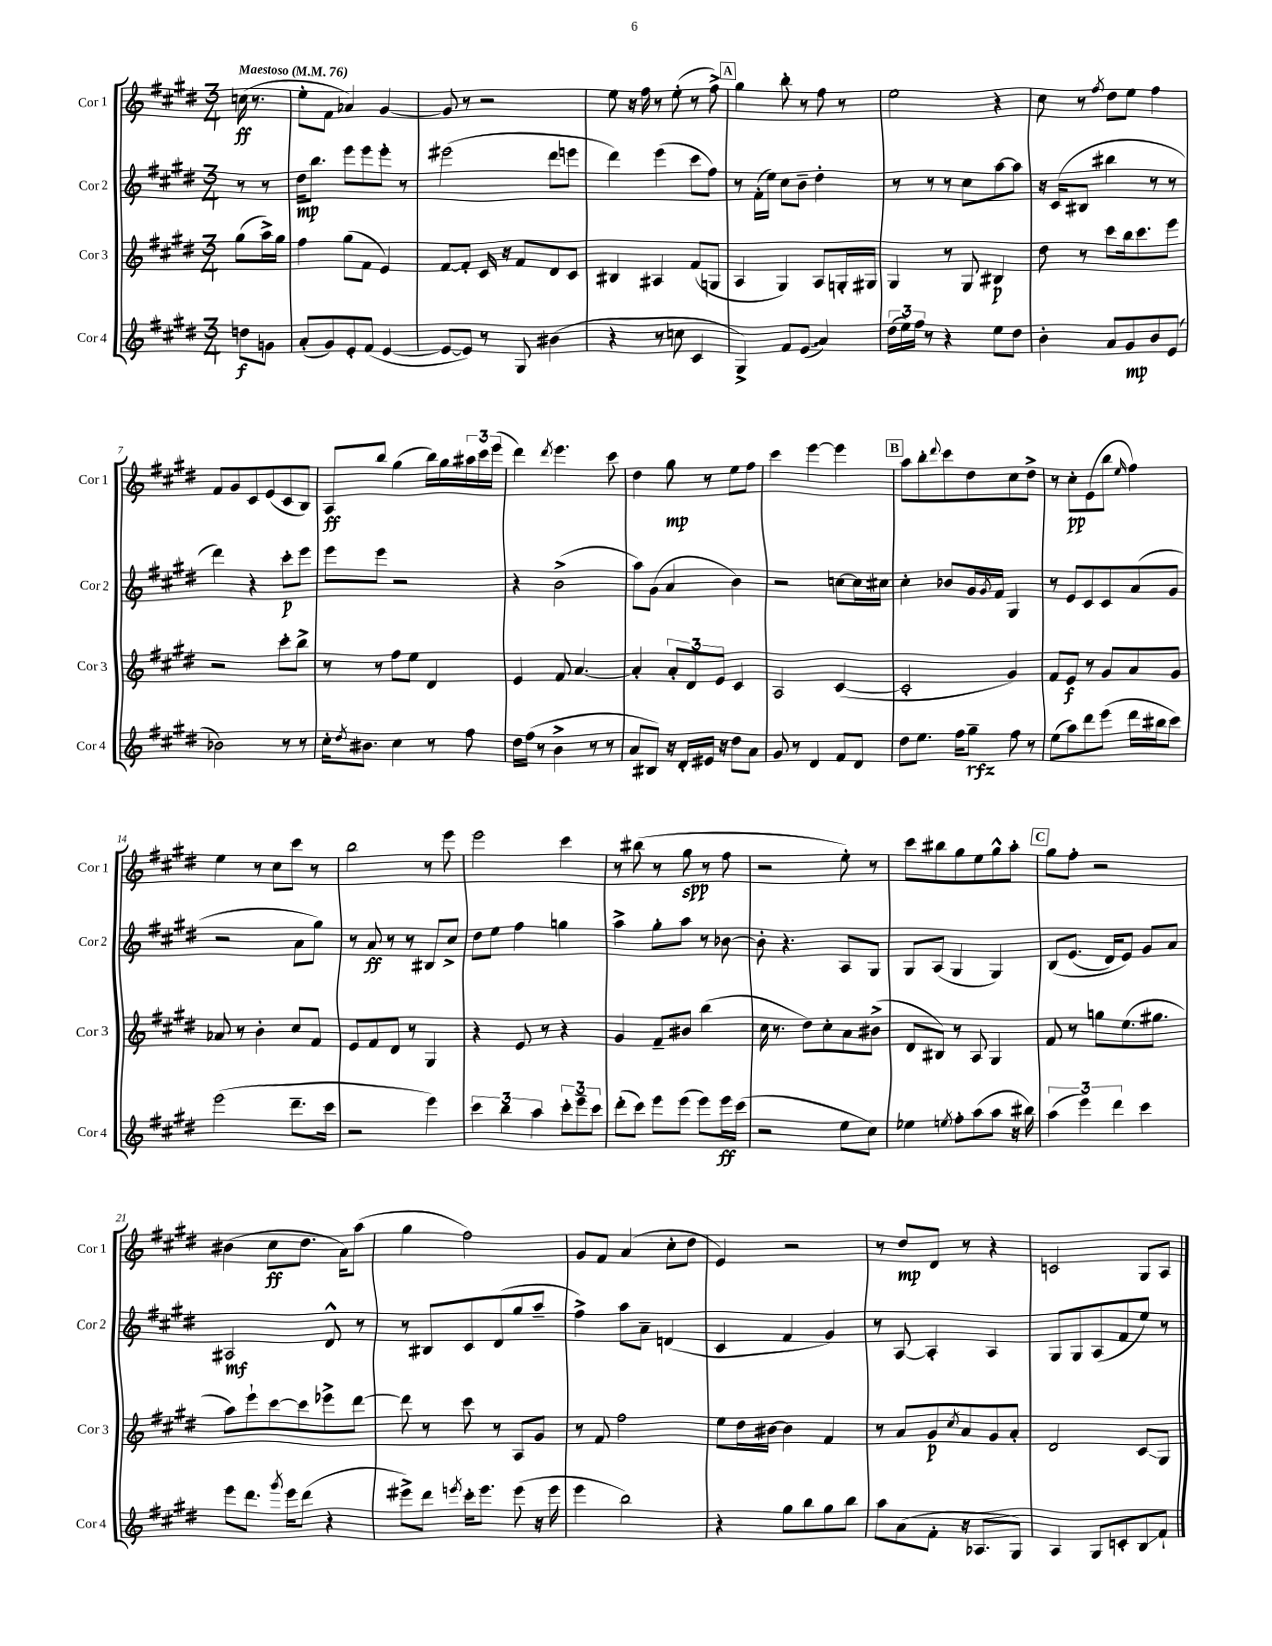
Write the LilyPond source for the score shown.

<<
\new StaffGroup <<
\new Staff = "s0" \with { instrumentName = "Cor 1" shortInstrumentName = "Cor 1" } {
    \clef treble \key e \major \numericTimeSignature \time 3/4 \partial 4 \tempo "Maestoso" 4 = 76
    c''16\ff( r8. |
    e''8-. fis'8 aes'4) gis'4~ |
    gis'8 r8 r2 |
    e''8 r16 fis''16 r8 e''8-.( r8 fis''8->) |
    \mark \markup { \box "A" } gis''4 b''8-. r8 fis''8 r8 |
    e''2 r4 |
    cis''8 r8 \acciaccatura { fis''8 } dis''8 e''8 fis''4 |
    fis'8 gis'8 cis'8 e'8( cis'8 b8) |
    a8\ff b''8 gis''4( b''16) gis''16 \tuplet 3/2 { ais''16 cis'''16 e'''16( } |
    dis'''4) \acciaccatura { dis'''8 } e'''4. cis'''8 |
    dis''4 gis''8\mp r8 e''8 fis''8 |
    cis'''4 e'''4~ e'''4 |
    \mark \markup { \box "B" } a''8 b''8-. \appoggiatura { dis'''8 } cis'''8 dis''8 cis''8 dis''8-> |
    r8 cis''8-.\pp e'8( b''8 \grace { e''16 } fis''4) |
    e''4 r8 cis''8 cis'''8 r8 |
    b''2 r8 e'''8 |
    e'''2 cis'''4 |
    r8 bis''8( r8 gis''8\spp r8 fis''8 |
    r2 e''8-.) r8 |
    cis'''8 bis''8 gis''8 e''8 gis''8-^ a''8-. |
    \mark \markup { \box "C" } gis''8 fis''8-. r2 |
    bis'4( cis''8\ff dis''8. a'16) a''8( |
    gis''4 fis''2) |
    gis'8 fis'8 a'4( cis''8-. dis''8 |
    e'4) r2 |
    r8 dis''8\mp dis'8 r8 r4 |
    c'2 gis8 a8 \bar "|." |
}
\new Staff = "s1" \with { instrumentName = "Cor 2" shortInstrumentName = "Cor 2" } {
    \clef treble \key e \major \numericTimeSignature \time 3/4 \partial 4
    r8 r8 |
    dis''16\mp b''8. e'''8 e'''8 e'''8-. r8 |
    eis'''2( dis'''8 e'''8 |
    dis'''4) e'''4( cis'''8 fis''8) |
    \mark \markup { \box "A" } r8 fis'16-.( e''16) cis''8 b'8-- dis''4-. |
    r8 r8 r8 cis''8 a''8~ a''8 |
    r16 cis'16( bis8 bis''4 r8 r8 |
    dis'''4) r4 cis'''8-.\p e'''8 |
    e'''8 e'''8 r2 |
    r4 b'2->( |
    a''8) gis'8( a'4 b'4) |
    r2 c''8~ c''16 cis''16 |
    \mark \markup { \box "B" } cis''4-. bes'8 gis'16 \acciaccatura { gis'8 } fis'16 gis4 |
    r8 e'8 cis'8 cis'8 a'8( gis'8 |
    r2 a'8 gis''8) |
    r8 a'8\ff r8 r8 bis8 cis''8-> |
    dis''8 e''8 fis''4 g''4 |
    a''4-> gis''8-. a''8 r8 bes'8~ |
    bes'8-. r4. a8 gis8 |
    gis8 a8( gis4 gis4) |
    \mark \markup { \box "C" } b8\( e'8.( dis'16) e'8\) gis'8 a'8 |
    ais2\mf dis'8-^ r8 |
    r8 bis8 cis'8 dis'8( gis''8 a''8-- |
    fis''4->) a''8 a'8-- d'4( |
    cis'4 fis'4 gis'4) |
    r8 a8~ a4-. a4 |
    gis8 gis8 a8( fis'8 e''8) r8 \bar "|." |
}
\new Staff = "s2" \with { instrumentName = "Cor 3" shortInstrumentName = "Cor 3" } {
    \clef treble \key e \major \numericTimeSignature \time 3/4 \partial 4
    gis''8( a''16->) gis''16 |
    fis''4 gis''8( fis'8 e'4) |
    fis'8~ fis'8-. cis'16 r16 fis'8 dis'8 cis'8 |
    bis4 ais4 fis'8( g8 |
    \mark \markup { \box "A" } a4 gis4) a8 g16-. gis16 |
    gis4 r8 gis8 bis4\p |
    dis''8 r8 cis'''8 b''16 cis'''8. e'''8 |
    r2 cis'''8-. b''8-> |
    r8 r8 fis''8 e''8 dis'4 |
    e'4 fis'8 a'4.~ |
    a'4-. \tuplet 3/2 { a'8-. dis'8 e'8 } cis'4 |
    a2 cis'4~( |
    \mark \markup { \box "B" } cis'2-. gis'4) |
    fis'8 e'8\f r8 gis'8 a'8 gis'8 |
    aes'8 r8 b'4-. cis''8 fis'8 |
    e'8 fis'8 dis'8 r8 gis4 |
    r4 e'8 r8 r4 |
    gis'4 fis'8-- bis'8 b''4( |
    cis''16 r8. dis''8) cis''8-. a'8 bis'8->( |
    dis'8 bis8) r8 a8 gis4 |
    \mark \markup { \box "C" } fis'8 r8 g''8 e''8.( gis''8. |
    a''8) e'''8-! cis'''8~ cis'''8 ees'''8-> dis'''8~ |
    dis'''8 r8 cis'''8 r8 a8 gis'8 |
    r8 fis'8 fis''2 |
    e''8 dis''16 bis'16~ bis'4 fis'4 |
    r8 a'8 gis'8\p \acciaccatura { cis''8 } a'8 gis'8 a'8-. |
    dis'2 cis'8\glissando gis8 \bar "|." |
}
\new Staff = "s3" \with { instrumentName = "Cor 4" shortInstrumentName = "Cor 4" } {
    \clef treble \key e \major \numericTimeSignature \time 3/4 \partial 4
    d''8\f g'8 |
    a'8-.( gis'8) e'8-. fis'8( e'4~ |
    e'8~ e'8) r8 gis8 bis'4( |
    r4 r8 c''8 cis'4 |
    \mark \markup { \box "A" } gis4->) fis'8 \once \override Glissando.style = #'zigzag e'8\glissando( a'4) |
    \tuplet 3/2 { dis''16( e''16) fis''16 } r8 r4 e''8 dis''8 |
    b'4-. a'8 gis'8\mp b'8 e'8( |
    bes'2) r8 r8 |
    cis''16-. \acciaccatura { dis''8 } bis'8. cis''4 r8 fis''8 |
    dis''16 fis''16( r8 b'4-> r8 r8 |
    a'8 bis8) r16 dis'16-. eis'16 r16 dis''8 a'8 |
    gis'8 r8 dis'4 fis'8 dis'8 |
    \mark \markup { \box "B" } dis''8 e''8. fis''16 gis''8--\rfz fis''8 r8 |
    e''8( a''8) dis'''8 e'''8( dis'''16 bis''16 cis'''8) |
    e'''2( dis'''8.-- cis'''16 |
    r2 e'''4) |
    \tuplet 3/2 { cis'''4 b''4 a''4 } \tuplet 3/2 { cis'''8-. e'''8-- cis'''8 } |
    dis'''8-.( cis'''8) e'''8 e'''8( e'''8) e'''16\ff cis'''16( |
    r2 e''8 cis''8) |
    ees''4 \acciaccatura { e''8 } fis''8-. a''8( a''8 r16 bis''16) |
    \mark \markup { \box "C" } \tuplet 3/2 { a''4( e'''4) dis'''4 } cis'''4 |
    e'''8 dis'''8. \acciaccatura { gis'''8 } e'''16 dis'''8( r4 |
    eis'''8->) dis'''8 \acciaccatura { e'''8 } cis'''16-. e'''8. e'''8( r16 e'''16 |
    e'''4 b''2) |
    r4 gis''8 b''8 gis''8 b''8 |
    a''8 a'8( fis'8-. r16 aes8. gis8) |
    a4 gis8 c'8-. b8\glissando fis'8-! \bar "|." |
}
>>
>>
